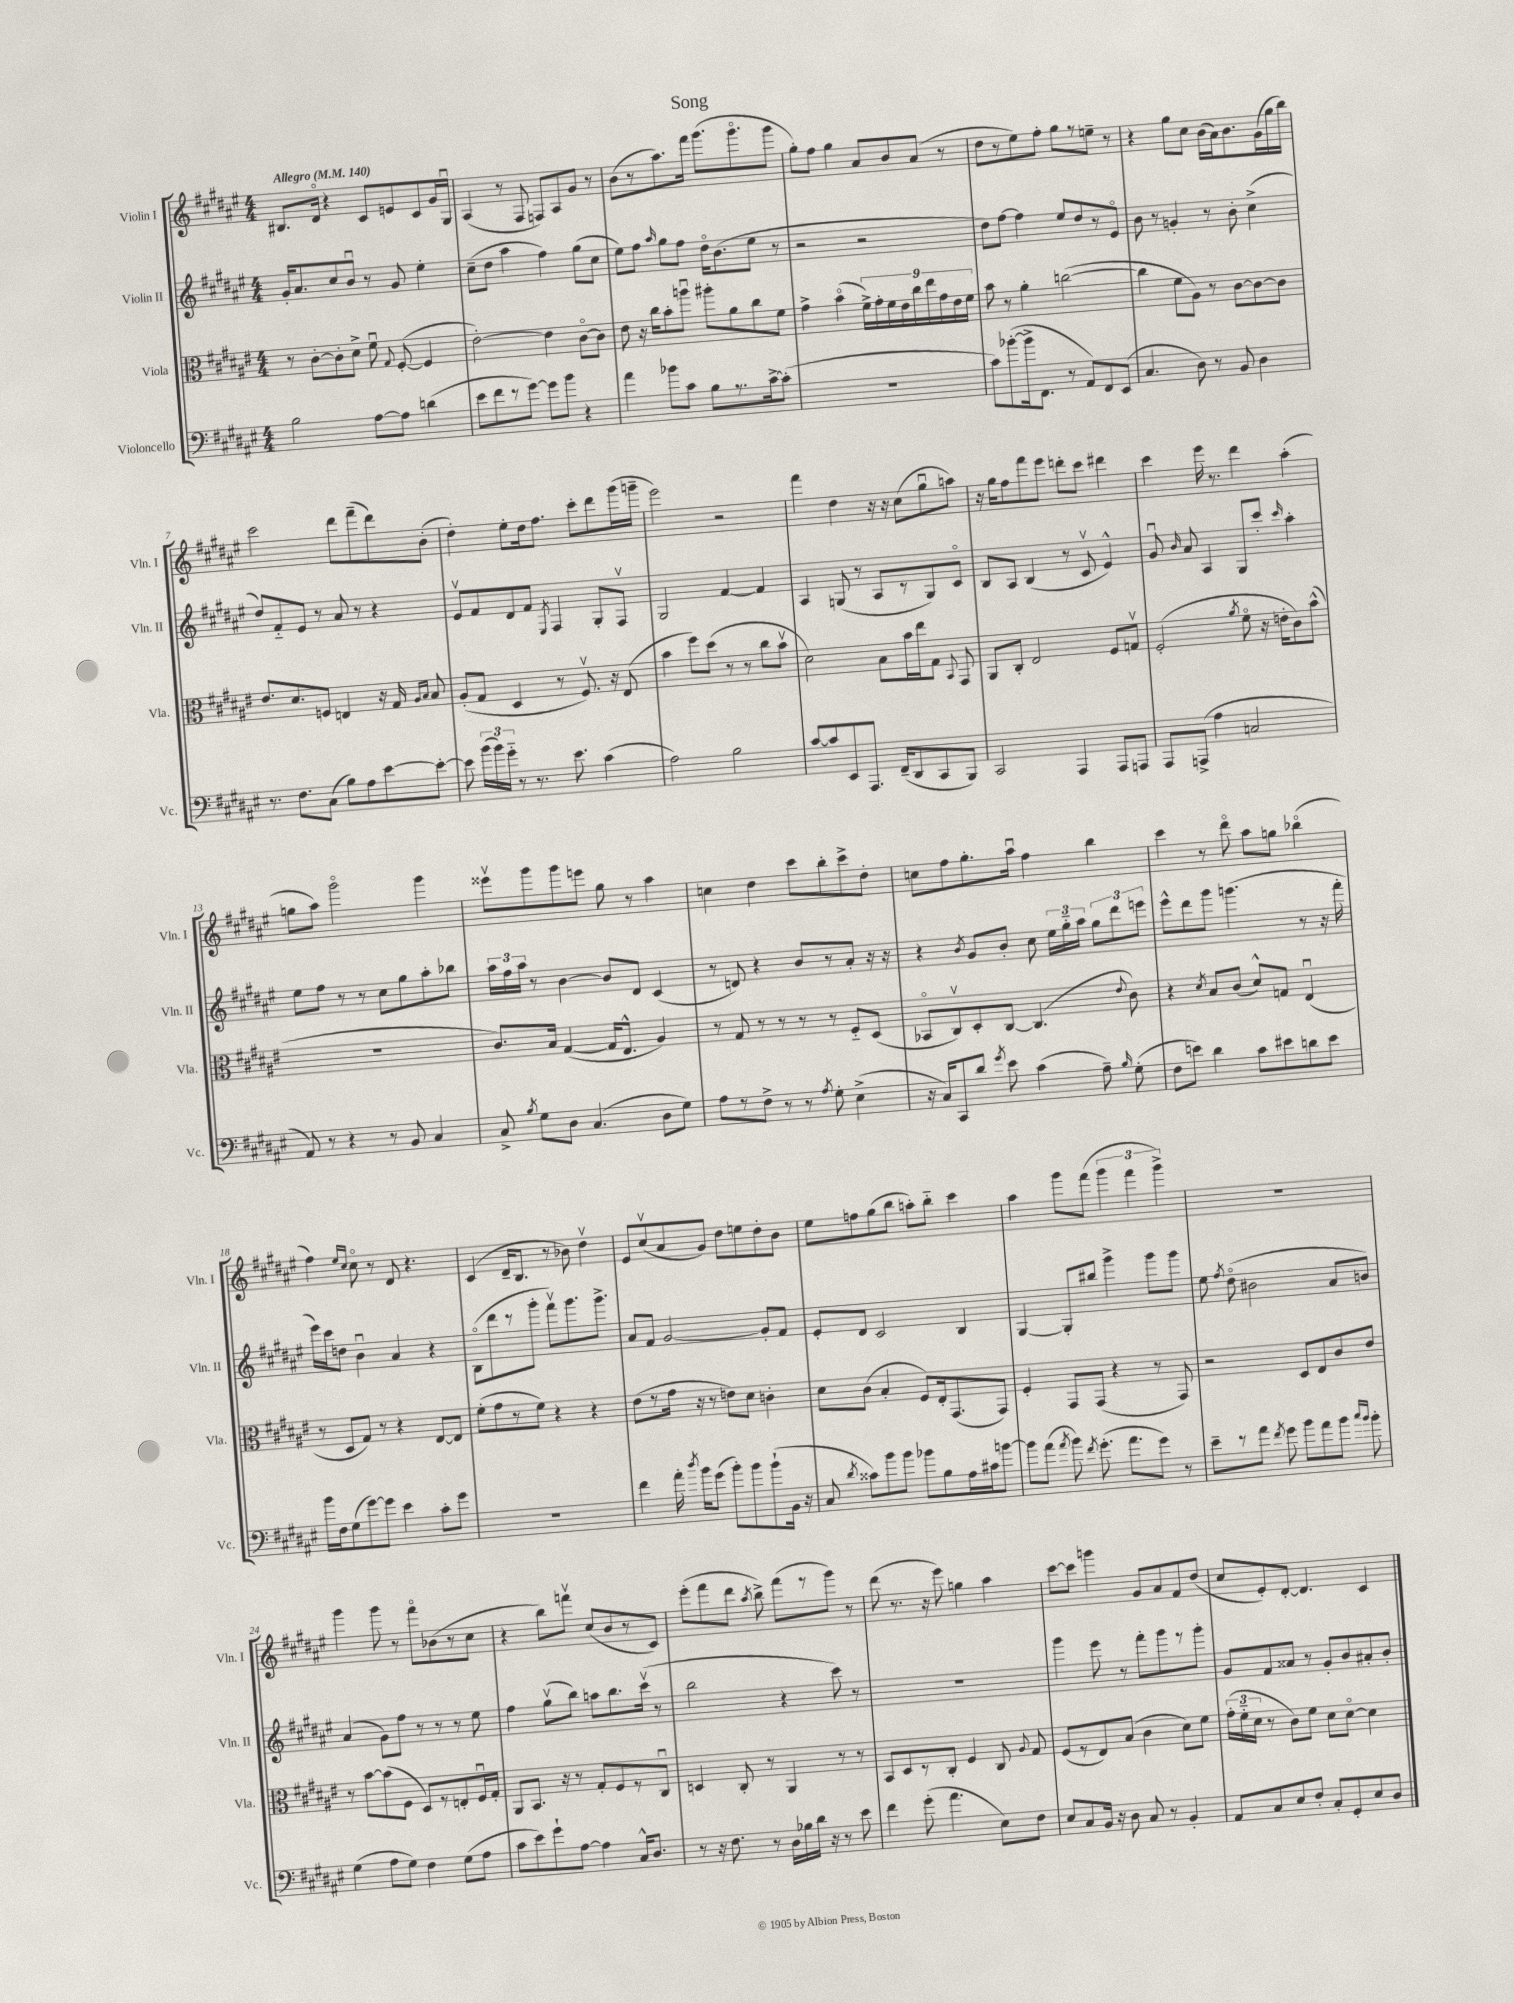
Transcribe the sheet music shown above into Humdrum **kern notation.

**kern	**kern	**kern	**kern
*part4	*part3	*part2	*part1
*staff4	*staff3	*staff2	*staff1
*I"Violoncello	*I"Viola	*I"Violin II	*I"Violin I
*I'Vc.	*I'Vla.	*I'Vln. II	*I'Vln. I
*clefF4	*clefC3	*clefG2	*clefG2
*k[f#c#g#d#a#e#]	*k[f#c#g#d#a#e#]	*k[f#c#g#d#a#e#]	*k[f#c#g#d#a#e#]
*M4/4	*M4/4	*M4/4	*M4/4
*MM140	*MM140	*MM140	*MM140
=1	=1	=1	=1
!	!	!	!LO:TX:a:B:t=Allegro
2B\	8r	16g#'/KL	8.B#X/L
.	.	8.a#/	.
.	[8c#'\L	.	.
.	.	.	16d#/Jk
.	8c#'\]	8cc#/	4r
.	8d#^\J	8bu/J	.
[8A#\L	8f#u\	8r	8c#/L
.	8qqG#/	.	.
8A#\J]	([8F#'/	8g#/	8en/
(4dn\	4F#/]	4ee#'\	8c#/
.	.	.	16g#/L
.	.	.	16G#u/JJ
=2	=2	=2	=2
8e#\L	[2e#'\)	(8cc#~\L	(4A#/
8f#\	.	8dd#\J	.
8r	.	4aa#\	8r
[8g#\J)	.	.	8F#/
8g#\L]	4e#\]	4ff#\)	8Fn/L)
8b\J	.	.	8A#/
4r	[8c#\L	(8gg#\L	8g#/J
.	8c#\J]	8cc#\J	8r
=3	=3	=3	=3
4a#\	8e#\	8ee#\L)	(8b\L
.	16r	8ff#\J	8r
.	16cc#\KL	.	.
.	.	16qqaa#/	.
8b-X\L	8b'\	8gg#\L	8.aa#\)
8c#\J	8aanu\J	8ff#\J	.
.	.	.	16fff#\Jk
8B\L	8aa#X'\L	16dd#\KL	(8.ggg#\L
.	.	(8.b\	.
8.r	8a#\	.	.
.	.	.	8.ggg#\
.	8cc#\	8ee#\J	.
[16c#^\k	.	.	.
(8c#'\J]	8f#\J	8r	8ggg#\J
=4	=4	=4	=4
1r	4g#^\	2r	8gg#'\L)
.	.	.	8ff#\J
.	(4b\	.	4gg#\
.	18f#^\LL)	2r	8a#/L
.	18g#'\	.	.
.	18f#\	.	.
.	.	.	8b/
.	18e#\	.	.
.	18cc#\	.	.
.	.	.	(8a#/J
.	18ee#\	.	.
.	18g#\	.	.
.	.	.	8r
.	18e#\	.	.
.	18f#\JJ	.	.
=5	=5	=5	=5
8c#\L)	8b\	8dd#\L)	8dd#\L
([8b-X'\	8r	[8ff#\J	8r
16b-^\k]	4a#'\	4ff#\]	8ee#\)
8.FF#\J	.	.	.
.	.	.	8ff#'\J
8r	([2ccn\	8ee#/L	8gg#\L
8AA#/L)	.	8dd#/	8r
8FF#/	.	8r	8een~\J
(8EE#/J	.	8e#/J	8r
=6	=6	=6	=6
4.C#/	4cc\]	8b\	4r
.	.	8r	.
.	8f#\L	4gn'/	8gg#\L
8D#\)	8A#\J)	.	8cc#\J
8r	8r	8r	(16b\LL
.	.	.	16a#\J)
8BB/	[8c#\L	8b'\	8.b\
4D#\	8c#\_	(4cc#^\	.
.	.	.	(16g#\L
.	8c#\J]	.	16gg#\
.	.	.	16bb\JJ)
!!LO:LB:g=z
=7	=7	=7	=7
8.r	8.e#/L	8dd#/L)	2ccc#\
.	.	8f#/	.
8.F#\L	8.d#/	.	.
.	.	8e#/J	.
(8C#\J	8Fn/J	8r	.
8B\L)	4En/	8a#/	8ddd#\L
8A#\	.	8r	(8fff#~\
[8e#\	16r	4r	8ddd#\)
.	16G#/	.	.
.	16qqA#/LL	.	.
.	16qqB/JJ	.	.
8e#'\J_	8B/	.	(8b'\J
=8	=8	=8	=8
8e#\]	(8A#'/L	8e#v/L	4dd#'\)
(24b\LL	8G#/J	8f#/	.
24b\)	.	.	.
24g#\JJ	.	.	.
8r	4D#/	8d#/	8ee#'\L
8.r	.	8f#/J	16dd#\k
.	.	.	8.ff#\J
.	.	8qE#/	.
.	8r	4F#/	.
8.e#\	.	.	.
.	8.F#v/)	.	8ccc#'\L
(4c#\	.	8G#'/L	8ddd#\
.	16r	.	.
.	(8E#/	8F#v/J	(16ggg#\L
.	.	.	16gggn~\JJ
=9	=9	=9	=9
2A#\)	4b\	2G#/	2eee#\)
.	8ff#\L)	.	.
.	(8dd#\J	.	.
2B\	8r	[4f#/	2r
.	8r	.	.
.	8cc#\L	4f#/]	.
.	8bv\J	.	.
=10	=10	=10	=10
[8c#/L	2d#\)	4A#/	4fff#\
8c#/]	.	.	.
8EE#/	.	(8Gn/	4dd#\
8.AAA#/J	.	8r	.
.	8B\L	8A#/L	16r
(16FF#~/KL	.	.	16r
8DD#/	16b\L	8r	(8cc#\L
.	16ee#\J	.	.
8CC#/	8G#\J	8G/)	8gg#u\
.	8qqBB/	.	.
8BBB/J)	8GG#/	8c#/J	8aan\J)
=11	=11	=11	=11
2CC#/	8AA#/L	8B/L	16r
.	.	.	16gg#\KL
.	8C#'/J	8A#/J	8ff#\
.	2E#/	(4B/	8fff#\
.	.	.	8eee#\J
4AAA#/	.	8r	8dddn'\L
.	.	8c#v/	8ccc#\J
8AAA#/L	8F#/L	4e#^^/)	4ddd#X\
8AAAn/J	8Gnv/J	.	.
=12	=12	=12	=12
8AAA#/L	(2F#'/	8g#u/	4ccc#\
.	.	16qqb/	.
(8AAAn^/J	.	8a#/	.
4A#\	.	4A#/	16eee#\
.	.	.	8.r
.	8qa#/	.	.
2Cn/	8f#\	8G#/L	4ddd#\
.	16r	8ccc#'/J	.
.	16en'\KL	.	.
.	.	16qqccc#/	.
.	8c#\)	4aa#'\	(4aa#'\
.	(8b^^\J	.	.
!!LO:LB:g=z
=13	=13	=13	=13
8AA#/)	1r	8ee#\L	8ggn\L
8r	.	8ff#\J	8aa#\J)
4r	.	8r	2ggg#\
.	.	8r	.
8r	.	8cc#\L	.
8BB/	.	8gg#\	.
4C#/	.	8aa#'\	4ggg#\
.	.	8bb-X\J	.
=14	=14	=14	=14
8C#^/	8.c#/L)	24aa#\LL	8eee##Xv\L
.	.	24ff#\	.
.	.	24aa#\JJ	.
8qB/	.	.	.
8G#\L	.	8r	8ggg#\
.	16B/Jk	.	.
8D#\J	([4G#/	[4b\	8ggg#\
(4.C#/	.	.	8eeen\J
.	16G#/KL]	8b/L]	8gg#\
.	8.E#^^/J	.	.
.	.	8d#/J	8r
8D#\L	4A#/)	(4c#/	4aa#\
8G#\J)	.	.	.
=15	=15	=15	=15
8A#\L	8r	8r	4ccn\
8r	8G#/	8dn/)	.
8F#^\J	8r	4r	4dd#\
8r	8r	.	.
8r	8r	8b/L	8ccc#\L
8qA#/	.	.	.
8G#'\	8r	8r	8bb'\
(4E#^\	8F#/L	8a#'/J	8ccc#^\
.	(8D#/J	16r	8dd#'\J
.	.	16r	.
=16	=16	=16	=16
16r	8BB-X/L	4r	8ccn\L
16C#/KL)	.	.	.
8CC#/	8C#v/)	.	8ff#\
.	.	8qb/	.
8d#/J	8D#'/	8g#/L	8.gg#'\
8qg#/	.	.	.
8e#\	[8C#/J	8b'/J	.
.	.	.	16aa#u\Jk
(4c#\	(4.C#/]	8cc#\	4ff#\
.	.	24ee#\LL	.
.	.	24gg#\	.
.	.	24aa#\JJ	.
8A#~\)	.	12gg#\L	4bb\
.	.	12ddd#\	.
16qqB/	8qqe#/	.	.
(8G#'\	8c#\)	.	.
.	.	12eeen\J	.
=17	=17	=17	=17
8F#\L	4r	8eee#^^\L	4ccc#\
8en\J)	.	8ddd#\	.
.	8qd#/	.	.
4d#\	8B/L	8ggg#\J	8r
.	(8c#/J	(4.gggn\	8ddd#\
8c#\L	8d#^^/L)	.	8aa#\L
8e#X\	8Gn/J	.	8ggn\J
8dn\	(4E#u/	8r	(4bb-X\
8e#\J	.	16r	.
.	.	16fff#'\	.
!!LO:LB:g=z
=18	=18	=18	=18
16b\LL	8r	16eee#\LL)	4ff#\)
16F#\J	.	16ccc#\J	.
(8G#\	8D#/L	8ddn\J	.
.	.	.	16qqee#/LL
.	.	.	16qqcc#/JJ
[8g#\)	8G#/J)	4bu\	8cc#\
8g#\J]	8r	.	8r
4e#\	4r	4a#/	8d#/
.	.	.	4.r
8c#'\L	[8E#/L	4r	.
8g#\J	8E#/J]	.	.
=19	=19	=19	=19
1r	(8f#'\L	(8B\L	(4c#/
.	8g#\	8ddd#\	.
.	8r	8r	16d#~/KL
.	.	.	8.B/J
.	8f#\J)	8ggg#'\J	.
.	4r	8fff#v\L)	8r
.	.	8.ggg#\	8b-X\)
.	4r	.	4dd#v\
.	.	8.ggg#^\J	.
=20	=20	=20	=20
4f#\	(8e#\L	8a#/L	8e#/L
.	8r	8f#/J	(8cc#v/
16a#'\	16g#\Jk	[2g#/	8a#/
8qdd#/	.	.	.
16b\KL	16r	.	.
(8g#\J	8r	.	8g#/J)
8b'\L)	8en\L)	.	8dd#\L
8b\	8d#\J	.	8een\
(8b`\	4cn'\	8g#'/L]	8dd#'\
16BB\Jk	.	8f#/J	8b\J
16r	.	.	.
=21	=21	=21	=21
8C#/	8d#\L	8e#'/L	8ee#\L
8qd#/	.	.	.
8c##X\L)	(8c#\J	8d#/J	8ffn\
8b\	4B'/	2c#/	(8gg#\
8b\J	.	.	8bb\J
8b-X\L	8F#/L)	.	8aan'\L)
8B\	16E#'/k	.	8bb\J
.	(8.GG#/	.	.
16A#\L	.	4B/	4ccc#\
16c#X\J	.	.	.
[8bn\J	8GG#/J)	.	.
=22	=22	=22	=22
8b\L]	4F#'/	[4G#/	4aa#\
(8a#\J	.	.	.
8qa#/	.	.	.
8b\)	8GG#/L	8G#'/L]	8ggg#\L
8qf#/	.	.	.
(8.g#'\	(8GG#/J	8bb#X/J	(8fff#\J
.	4r	4ggg#^\	6ggg#\
8.a#\L	.	.	.
.	.	.	6fff#\
8g#\J)	8r	8ggg#\L	.
.	.	.	6ggg#^\)
8r	8GG#/)	8ggg#\J	.
=23	=23	=23	=23
8e#~\L	2r	8ee#\	1r
.	.	8qff#/	.
8r	.	(8dd#\	.
8a#\J	.	2b#X\	.
8qf#/	.	.	.
8g#\	.	.	.
8b\L	8D#/L	.	.
8a#\	8E#/	.	.
8b\J	8c#/	8a#/L	.
16qqcc#/LL	.	.	.
16qqb/JJ	.	.	.
8b'\	8e#/J	8bn/J)	.
!!LO:LB:g=z
=24	=24	=24	=24
(4G#\	8r	(4a#/	4ggg#\
.	[8b\L	.	.
8A#\L	(8b\]	8g#\L)	8ggg#\
8G#\J)	8F#\J	8ff#\J	8r
4F#\	8D#/L)	8r	8fff#\L
.	8r	8r	(8b-X\
(8G#\L	8En'/	8r	8r
8A#\J	16F#u/L	8ee#\	8cc#\J
.	16G#'/JJ	.	.
=25	=25	=25	=25
8c#\L	8AA#/L	4ff#\	4r
8e#\)	8.BB/J	.	.
8g#`\	.	(8gg#v\L	8bb\L)
.	16r	.	.
[8A#\J	8r	8bb\J)	8fffnv\J
4A#\]	8G#'/L	8aan\L	(8cc#/L
.	8F#/	8.bb\	8b/
16C#^^/KL	8r	.	8r
8.D#/J	.	(16ccc#v\Jk	.
.	8C#u/J	8r	8c#/J)
=26	=26	=26	=26
8r	4Dn/	2bb\	(8eee#'\L
16r	.	.	8fff#\
8.F#\	.	.	.
.	8C#'/	.	8ddd#\J
.	.	.	8qaa#/
8r	8r	.	8bb^\)
16D#\LL	4AA#/	4r	(8fff#\L
16B-X\	.	.	.
16d#\JJ	.	.	8r
16r	.	.	.
8r	8r	8ccc#\)	8ggg#\J)
8e#\	8r	8r	8r
=27	=27	=27	=27
4f#\	8BB/L	1r	(8ddd#\
.	8D#/	.	8.r
(8g#'\	8r	.	.
.	.	.	16r
4.a#\	8C#'/J	.	8eee#\)
.	4F#/	.	4ggn\
8E#\L)	8C#/	.	4aa#\
.	8qqA#/	.	.
8F#\J	8G#/	.	.
=28	=28	=28	=28
8E#/L	(8F#/L	4ggg#\	[8ccc#\L
8C#/	8r	.	8ccc#\J]
16BB/Jk	8E#/)	8eee#\	4gggn\
16r	.	.	.
8D#\	(8B/J	8r	.
8C#/	4c#\	8fff#'\L	8g#/L
8r	.	8ggg#\	8a#/
4BB'/	8d#\L)	8r	8f#/
.	8f#\J	8ggg#'\J	(8dd#/J
=29	=29	=29	=29
8AA#/L	(24g#'\LL	8g#/L	8cc#/L
.	24f#\	.	.
.	24d#\JJ	.	.
8C#/	8r	8f#/	8e#'/)
8E#/	8c#\L)	8a##X/J	[8d#'/J
8F#'/J	8f#\J	8r	4.d#/]
8C#'/L	8d#\L	8g#'/L	.
8GG#'/	[8d#\J	8b/	.
8E#/	4d#\]	8a#X'/	4c#/
8D#/J	.	8b'/J	.
==	==	==	==
*-	*-	*-	*-
